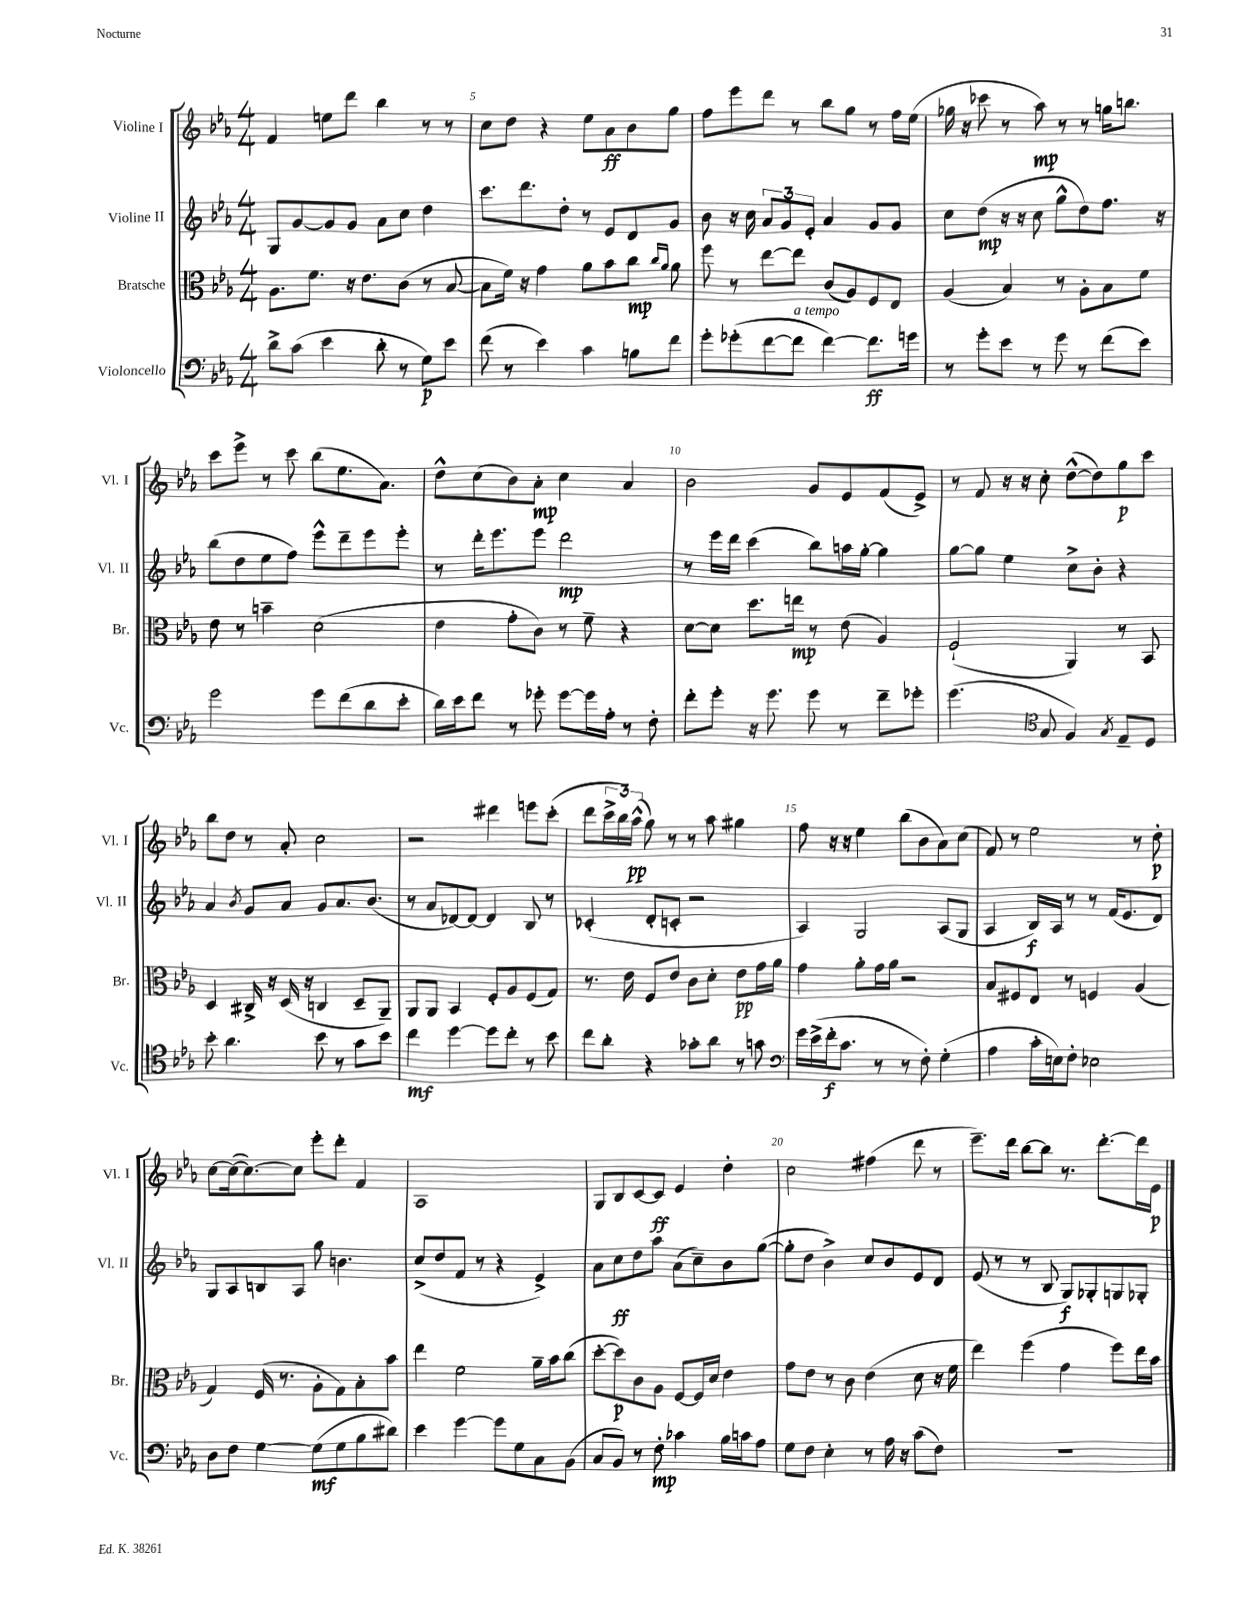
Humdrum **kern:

**kern	**kern	**kern	**kern
*staff4	*staff3	*staff2	*staff1
*clefF4	*clefC3	*clefG2	*clefG2
*k[b-e-a-]	*k[b-e-a-]	*k[b-e-a-]	*k[b-e-a-]
*M4/4	*M4/4	*M4/4	*M4/4
8d^	8.A-	8G	4f
(8c	.	[8g	.
.	8.f	.	.
4e-	.	8g]	8ee
.	16r	8g	8ddd
.	8.e-	.	.
8d'	.	8a-	4bb-
8r	(8c	8cc	.
8G)	8r	4dd	8r
8e-	[8B-	.	8r
=	=	=	=
(8f	8B-]	8.ccc	8cc
8r	16f)	.	8dd
.	16r	8.ddd	.
4e-)	4g	.	4r
.	.	8dd'	.
4c	8a-	8r	8ee-
.	8b-	8e-	8a-
8B	8cc	8d	8b-
.	16qqcc	.	.
.	16qqa-	.	.
8f	8a-	8g	8gg
=	=	=	=
8g'	8ff	8b-	8ff
(8g-'	8r	16r	8eee-
.	.	16cc	.
[8f	[8ee-	12a-	8ddd
.	.	12g	.
8f]	8ee-]	.	8r
.	.	12e-'	.
[4f)	(8c	4a-	8bb-
.	8A-)	.	8gg
8.f]	8F	8g	8r
.	8E-	8g	16ff
16g	.	.	(16ee-
=	=	=	=
8r	(4A-	8cc	16gg-
.	.	.	16r
8g'	.	(8dd	8ccc-
8e-	4B-)	16r	8r
.	.	16r	.
8r	.	8cc	8aa-)
8g	8r	8gg^^	8r
8r	8A-'	8dd)	8r
(8f	8B-	8.ff	16gg
.	.	.	8.bb
8e-)	8f	.	.
.	.	16r	.
=	=	=	=
2g	8e-	(8bb-	8ccc
.	8r	8dd	8eee-^
.	4b~	8ee-	8r
.	.	8ff)	8ccc
8g	(2d	8eee-^^	(8bb-
(8f	.	8ddd~	8.ee-
8d	.	8eee-	.
.	.	.	8.a-)
8e-'	.	8eee-'	.
=	=	=	=
16d)	4e-	8r	8dd^^
16e-	.	.	.
8f	.	16ddd'	(8cc
.	.	8.eee-	.
8r	8g'	.	8b-)
8g-'	8c)	8eee-	8a-'
[8g-	8r	2ddd	4cc
16g-]	8f~	.	.
16A-'	.	.	.
8r	4r	.	4a-
8F'	.	.	.
=	=	=	=
8f'	[8d	8r	2b-
8g'	8d]	16eee-	.
.	.	16ddd	.
16r	8.dd	(4ccc	.
8.g	.	.	.
.	16ee	.	.
8g	8r	8bb-)	8g
8r	(8e-	16aa	8e-
.	.	[16gg'	.
8f~	4A-)	4gg]	(8f
8g-'	.	.	8e-^)
=	=	=	=
(4.g	(2F`	[8gg	8r
.	.	8gg]	8f
.	.	4ee-	16r
.	.	.	16r
*clefC4	*	*	*
8G	.	.	8cc'
4F)	4AA-)	8cc^	([8dd^^
.	.	8b-'	8dd])
8qG	.	.	.
8E-~	8r	4r	8gg
8D	8BB-	.	8ccc
=	=	=	=
8b-'	4D	4a-	8bb-
4.a-	.	.	8dd
.	.	8qb-	.
.	16C#^	8g	8r
.	16r	.	.
.	(16D	8a-	8a-'
.	16r	.	.
8b-	4C	8g	2cc
8r	.	8.a-	.
8g	8D~	.	.
.	.	(8.b-	.
8b-	8AA-~)	.	.
=	=	=	=
4cc	8AA-	8r	2r
.	8AA-	8a-	.
[4dd	4BB-	[8d-)	.
.	.	8d-_	.
8dd]	8F'	4d-]	4ddd#
8cc'	8A-	.	.
8r	(8F	8B-	8eee
8b-	8G)	8r	(8ccc'
=	=	=	=
8cc	8.r	(4c-'	8ddd
8a-'	.	.	24ccc^
.	.	.	24bb-)
.	16e-	.	.
.	.	.	(24aa-^^
4r	8F	8d'	8gg)
.	8e-	8c'	8r
8g-'	8c	2r	8r
8a-	8d'	.	8aa-
8r	8e-	.	4gg#
8g	16g	.	.
.	16a-	.	.
=	=	=	=
*clefF4	*	*	*
16g	4g	4A-)	8ff
(16e-^	.	.	.
16f'	.	.	16r
8.c	.	.	16r
.	8a-'	2G	4ee-
8r	16g	.	.
.	16a-	.	.
8r	2r	.	(8bb-
8F')	.	.	8b-
(4G'	.	(8A-	8a-)
.	.	8G	(8cc
=	=	=	=
4A-	8B-	4A-	8f)
.	8F#	.	8r
16c'	8E-	16B-)	2ee-
16E)	.	16A-	.
8F'	8r	8r	.
2E-	4F	8r	.
.	.	(16f	.
.	.	8.e-	.
.	(4A-	.	8r
.	.	8d)	8dd'
=	=	=	=
8D	4G)	8G	[8cc
8F	.	8A-	(16cc_
.	.	.	8.cc_)
[4G	(16F	8B	.
.	8.r	.	.
.	.	8A-	8cc]
(8G]	8A-'	8gg	8eee-'
8G	8G)	4.b	8ddd'
8B-	8B-'	.	4f
8d#)	8b-	.	.
=	=	=	=
4e-	4ee-	(8cc^	1A-
.	.	8dd	.
[4g	2f	8f	.
.	.	8r	.
8g]	.	4r	.
8G	.	.	.
8C	16a-~	4e-^)	.
.	16b-	.	.
(8BB-	(8cc	.	.
=	=	=	=
8C	[8dd'	8a-	8G
8BB-)	8dd])	8cc	8B-
8r	8c	8dd	[8c
8F'	8A-	8aa-	8c]
4c-	[8F	(8a-	4e-
.	16F]	8cc~)	.
.	16d	.	.
16B-	4e-	8b-	4dd'
16c	.	.	.
8A-	.	([8gg	.
=	=	=	=
8G	8g	8gg']	2cc
8F	8e-	8dd	.
4E-'	8r	4b-^)	.
.	8c	.	.
8r	(4e-	8cc	(4ff#
16A-	.	8b-	.
16r	.	.	.
(8c	8d	8e-	8ddd
8F)	16r	8d	8r
.	16f	.	.
=	=	=	=
1r	4ee-)	(8e-	8.eee-~)
.	.	8r	.
.	.	.	16ddd
.	(4ff	8r	[8bb-
.	.	8B-	8bb-]
.	4g	8G)	8.r
.	.	8G-'	.
.	.	.	[8.ddd'
.	8ff)	8G	.
.	16ee-	8G-'	16ddd]
.	16b-	.	16e-
==	==	==	==
*-	*-	*-	*-
